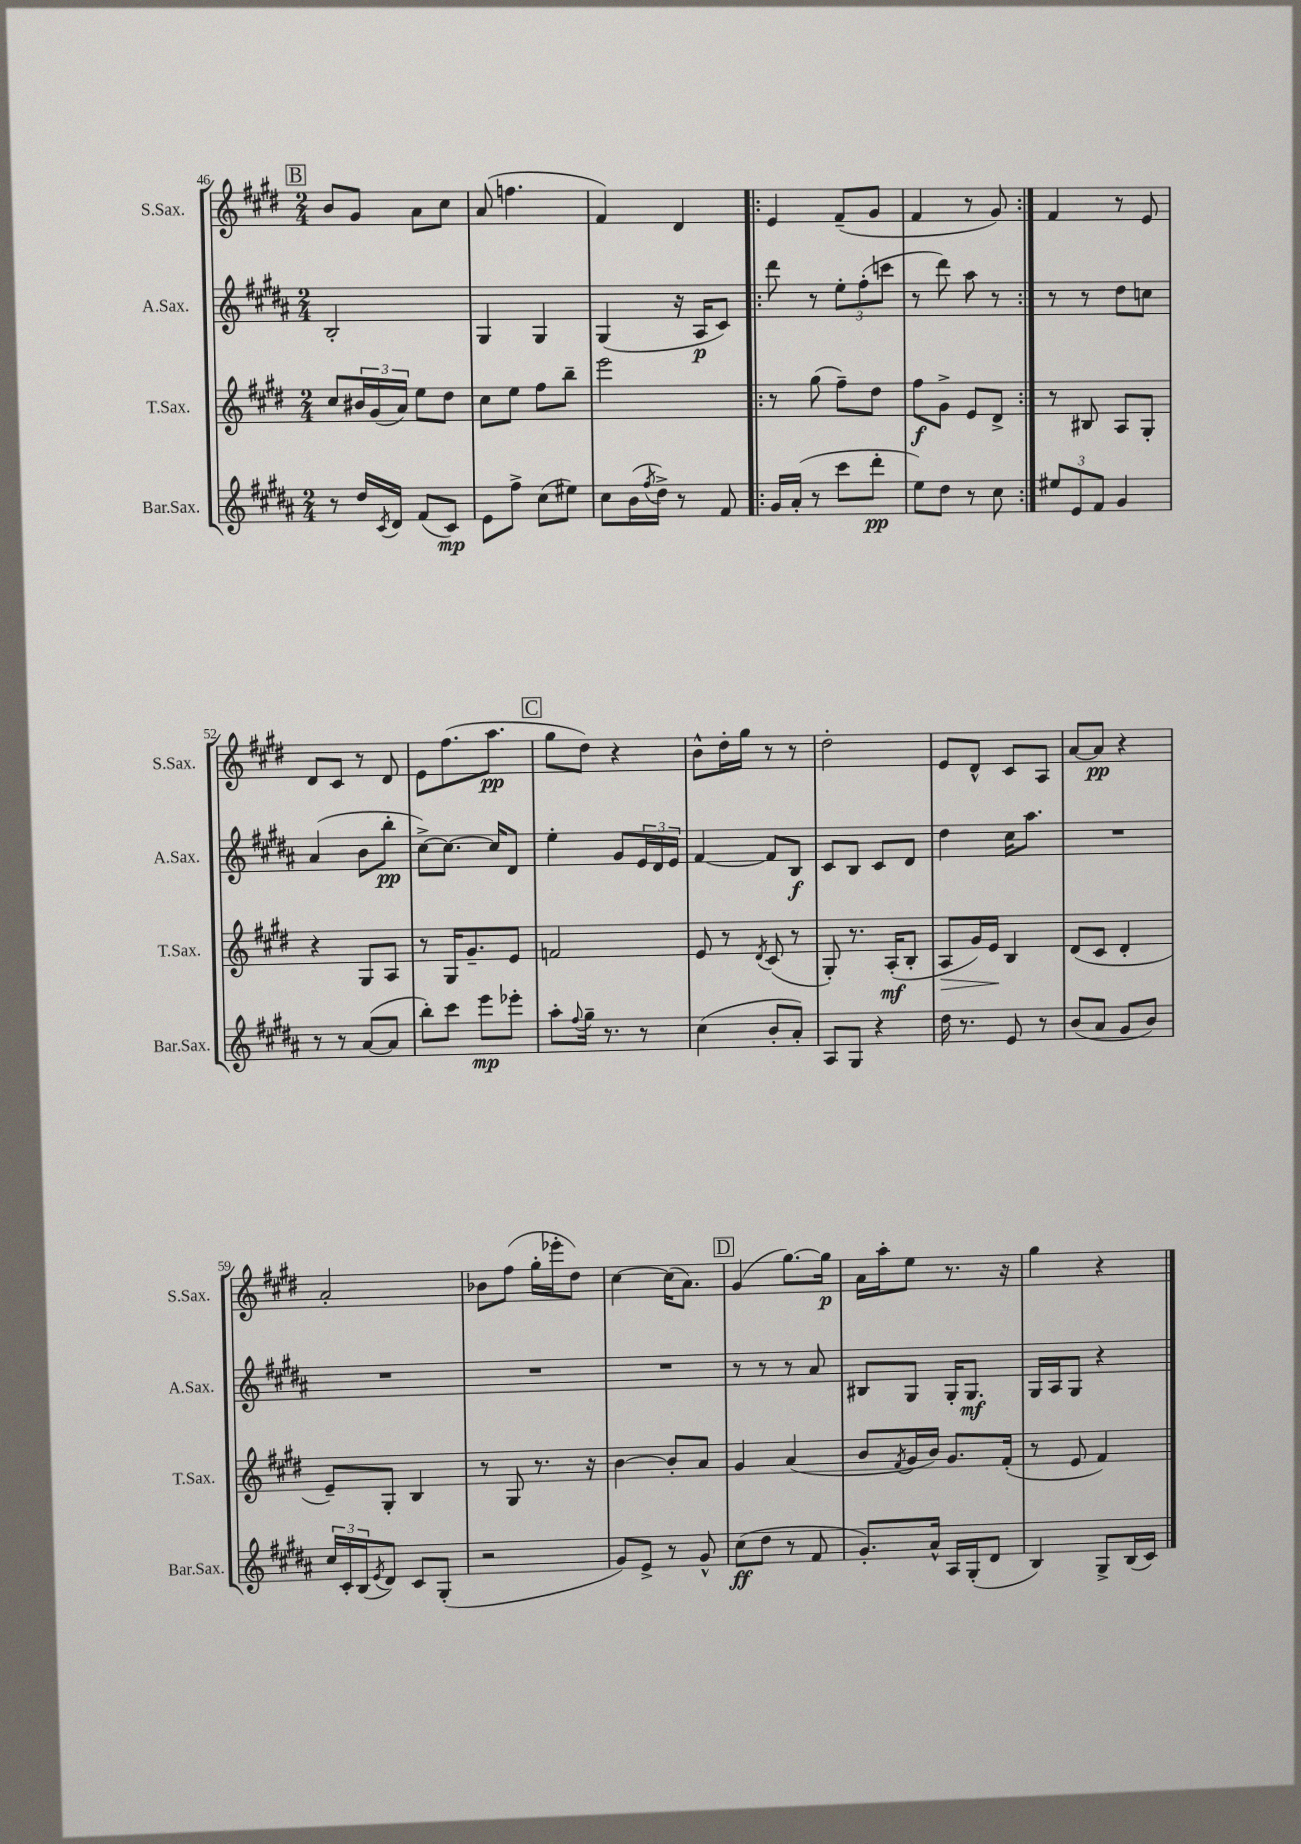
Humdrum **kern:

**kern	**dynam	**kern	**dynam	**kern	**dynam	**kern	**dynam
*part4	*part4	*part3	*part3	*part2	*part2	*part1	*part1
*staff4	*staff4	*staff3	*staff3	*staff2	*staff2	*staff1	*staff1
*I"Bar.Sax.	*	*I"T.Sax.	*	*I"A.Sax.	*	*I"S.Sax.	*
*I'Bar.Sax.	*	*I'T.Sax.	*	*I'A.Sax.	*	*I'S.Sax.	*
*clefG2	*	*clefG2	*	*clefG2	*	*clefG2	*
*k[f#c#g#d#a#]	*	*k[f#c#g#d#]	*	*k[f#c#g#d#a#]	*	*k[f#c#g#d#]	*
*M2/4	*	*M2/4	*	*M2/4	*	*M2/4	*
!!LO:REH:place=s1:t=B
=46	=46	=46	=46	=46	=46	=46	=46
8r	.	8cc#/L	.	2B'/	.	8b/L	.
16dd#/LL	.	24b#X/L	.	.	.	8g#/J	.
.	.	(24g#/	.	.	.	.	.
8qc#/	.	.	.	.	.	.	.
16d#/JJ	.	.	.	.	.	.	.
.	.	24a/JJ)	.	.	.	.	.
(8f#/L	.	8ee\L	.	.	.	8a\L	.
8c#/J)	mp	8dd#\J	.	.	.	8cc#\J	.
=47	=47	=47	=47	=47	=47	=47	=47
8e\L	.	8cc#\L	.	4G#/	.	(8a/	.
8ff#^\J	.	8ee\J	.	.	.	4.ffn\	.
(8cc#\L	.	8ff#\L	.	4G#/	.	.	.
8ee#X\J)	.	8bb~\J	.	.	.	.	.
=48	=48	=48	=48	=48	=48	=48	=48
8cc#\L	.	2eee\	.	(4G#/	.	4f#/)	.
(16b\L	.	.	.	.	.	.	.
8qff#/	.	.	.	.	.	.	.
16dd#^\JJ)	.	.	.	.	.	.	.
8r	.	.	.	16r	.	4d#/	.
.	.	.	.	16A#/KL	p	.	.
8f#/	.	.	.	8c#/J)	.	.	.
=49!|:	=49!|:	=49!|:	=49!|:	=49!|:	=49!|:	=49!|:	=49!|:
16g#/LL	.	8r	.	8ddd#\	.	4e/	.
(16a#'/JJ	.	.	.	.	.	.	.
8r	.	(8gg#\	.	8r	.	.	.
8ccc#\L	.	8ff#~\L)	.	12ee'\L	.	(8f#~/L	.
.	.	.	.	(12ff#'\	.	.	.
8ddd#'\J	pp	8dd#\J	.	.	.	8g#/J	.
.	.	.	.	12cccn\J	.	.	.
=50	=50	=50	=50	=50	=50	=50	=50
8ee\L)	.	8ff#\L	f	8r	.	4f#/	.
8dd#\J	.	8g#^\J	.	8ddd#\)	.	.	.
8r	.	8e/L	.	8aa#\	.	8r	.
8cc#\	.	8d#^/J	.	8r	.	8g#/)	.
=51:|!	=51:|!	=51:|!	=51:|!	=51:|!	=51:|!	=51:|!	=51:|!
12ee#X/L	.	8r	.	8r	.	4f#/	.
12e/	.	.	.	.	.	.	.
.	.	8B#X/	.	8r	.	.	.
12f#/J	.	.	.	.	.	.	.
4g#/	.	8A/L	.	8dd#\L	.	8r	.
.	.	8G#'/J	.	8ccn\J	.	8e/	.
!!LO:LB:g=z
=52	=52	=52	=52	=52	=52	=52	=52
8r	.	4r	.	(4a#/	.	8d#/L	.
8r	.	.	.	.	.	8c#/J	.
([8a#/L	.	8G#/L	.	8b\L	.	8r	.
8a#/J]	.	8A/J	.	8bb'\J	pp	8d#/	.
=53	=53	=53	=53	=53	=53	=53	=53
8bb'\L)	.	8r	.	[8cc#^\L)	.	8e\L	.
8ccc#\J	.	16G#/KL	.	8.cc#\J_	.	(8.ff#\	.
.	.	8.g#~/	.	.	.	.	.
8eee\L	mp	.	.	.	.	.	.
.	.	.	.	16cc#/KL]	.	8.aa\J	pp
8eee-X'\J	.	8e/J	.	8d#/J	.	.	.
!!LO:REH:place=s1:t=C
=54	=54	=54	=54	=54	=54	=54	=54
8aa#'\L	.	2fn/	.	4ee'\	.	8gg#\L	.
8qqff#/	.	.	.	.	.	.	.
16gg#~\Jk	.	.	.	.	.	8dd#\J)	.
8.r	.	.	.	.	.	.	.
.	.	.	.	8g#/L	.	4r	.
8r	.	.	.	24e/L	.	.	.
.	.	.	.	24d#/	.	.	.
.	.	.	.	24e/JJ	.	.	.
=55	=55	=55	=55	=55	=55	=55	=55
(4cc#\	.	8e/	.	[4f#/	.	8b^^\L	.
.	.	8r	.	.	.	16dd#'\L	.
.	.	.	.	.	.	16gg#\JJ	.
.	.	8qd#/	.	.	.	.	.
8b'/L	.	(8c#/	.	8f#/L]	.	8r	.
8a#'/J)	.	8r	.	8B/J	f	8r	.
=56	=56	=56	=56	=56	=56	=56	=56
8A#/L	.	8G#'/)	.	8c#/L	.	2dd#'\	.
8G#/J	.	8.r	.	8B/J	.	.	.
4r	.	.	.	8c#/L	.	.	.
.	.	(16A'/KL	mf	.	.	.	.
.	.	8B'/J	.	8d#/J	.	.	.
=57	=57	=57	=57	=57	=57	=57	=57
!	!	!	!LO:HP:b	!	!	!	!
16dd#\	.	8A/L	>	4dd#\	.	8e/L	.
8.r	.	.	.	.	.	.	.
.	.	16g#/L)	.	.	.	8d#^^/J	.
.	.	16e/JJ	.	.	.	.	.
8e/	.	4B/	]	16cc#\KL	.	8c#/L	.
.	.	.	.	8.aa#\J	.	.	.
8r	.	.	.	.	.	8A/J	.
=58	=58	=58	=58	=58	=58	=58	=58
(8b/L	.	(8d#/L	.	2r	.	[8a/L	.
8a#/J	.	8c#/J	.	.	.	8a/J]	pp
8g#/L	.	4d#'/	.	.	.	4r	.
8b/J)	.	.	.	.	.	.	.
!!LO:LB:g=z
=59	=59	=59	=59	=59	=59	=59	=59
24cc#/LL	.	8e~/L)	.	2r	.	2a'/	.
24c#'/	.	.	.	.	.	.	.
(24B/J	.	.	.	.	.	.	.
8qe/	.	.	.	.	.	.	.
8d#/J)	.	8G#'/J	.	.	.	.	.
8c#/L	.	4B/	.	.	.	.	.
(8G#'/J	.	.	.	.	.	.	.
=60	=60	=60	=60	=60	=60	=60	=60
2r	.	8r	.	2r	.	8b-X\L	.
.	.	8G#/	.	.	.	(8ff#\J	.
.	.	8.r	.	.	.	16gg#'\LL	.
.	.	.	.	.	.	16eee-X'\J	.
.	.	.	.	.	.	8dd#\J)	.
.	.	16r	.	.	.	.	.
=61	=61	=61	=61	=61	=61	=61	=61
8g#/L)	.	[4b\	.	2r	.	[4cc#\	.
8e^/J	.	.	.	.	.	.	.
8r	.	8b'/L]	.	.	.	(16cc#\KL]	.
.	.	.	.	.	.	8.a\J)	.
8g#^^/	.	8a/J	.	.	.	.	.
!!LO:REH:place=s1:t=D
=62	=62	=62	=62	=62	=62	=62	=62
(8cc#\L	ff	4g#/	.	8r	.	(4g#/	.
8dd#\J	.	.	.	8r	.	.	.
8r	.	(4a/	.	8r	.	[8.gg#\L)	.
8f#/	.	.	.	8a#/	.	.	.
.	.	.	.	.	.	16gg#\Jk]	p
=63	=63	=63	=63	=63	=63	=63	=63
8.g#'/L)	.	8b/L	.	8B#X/L	.	16a\LL	.
.	.	.	.	.	.	16aa'\J	.
.	.	8qf#/	.	.	.	.	.
.	.	16g#/L	.	8G#/J	.	8ee\J	.
16a#^^/Jk	.	16b/JJ)	.	.	.	.	.
16A#/LL	.	8.g#/L	.	16G#'/KL	.	8.r	.
(16G#'/J	.	.	.	8.G#/J	mf	.	.
8d#/J	.	.	.	.	.	.	.
.	.	(16f#'/Jk	.	.	.	16r	.
=64	=64	=64	=64	=64	=64	=64	=64
4B/)	.	8r	.	16G#/LL	.	4gg#\	.
.	.	.	.	16A#/J	.	.	.
.	.	8e/	.	8G#/J	.	.	.
8G#^/L	.	4f#/)	.	4r	.	4r	.
(16B/L	.	.	.	.	.	.	.
16c#/JJ)	.	.	.	.	.	.	.
==	==	==	==	==	==	==	==
*-	*-	*-	*-	*-	*-	*-	*-
